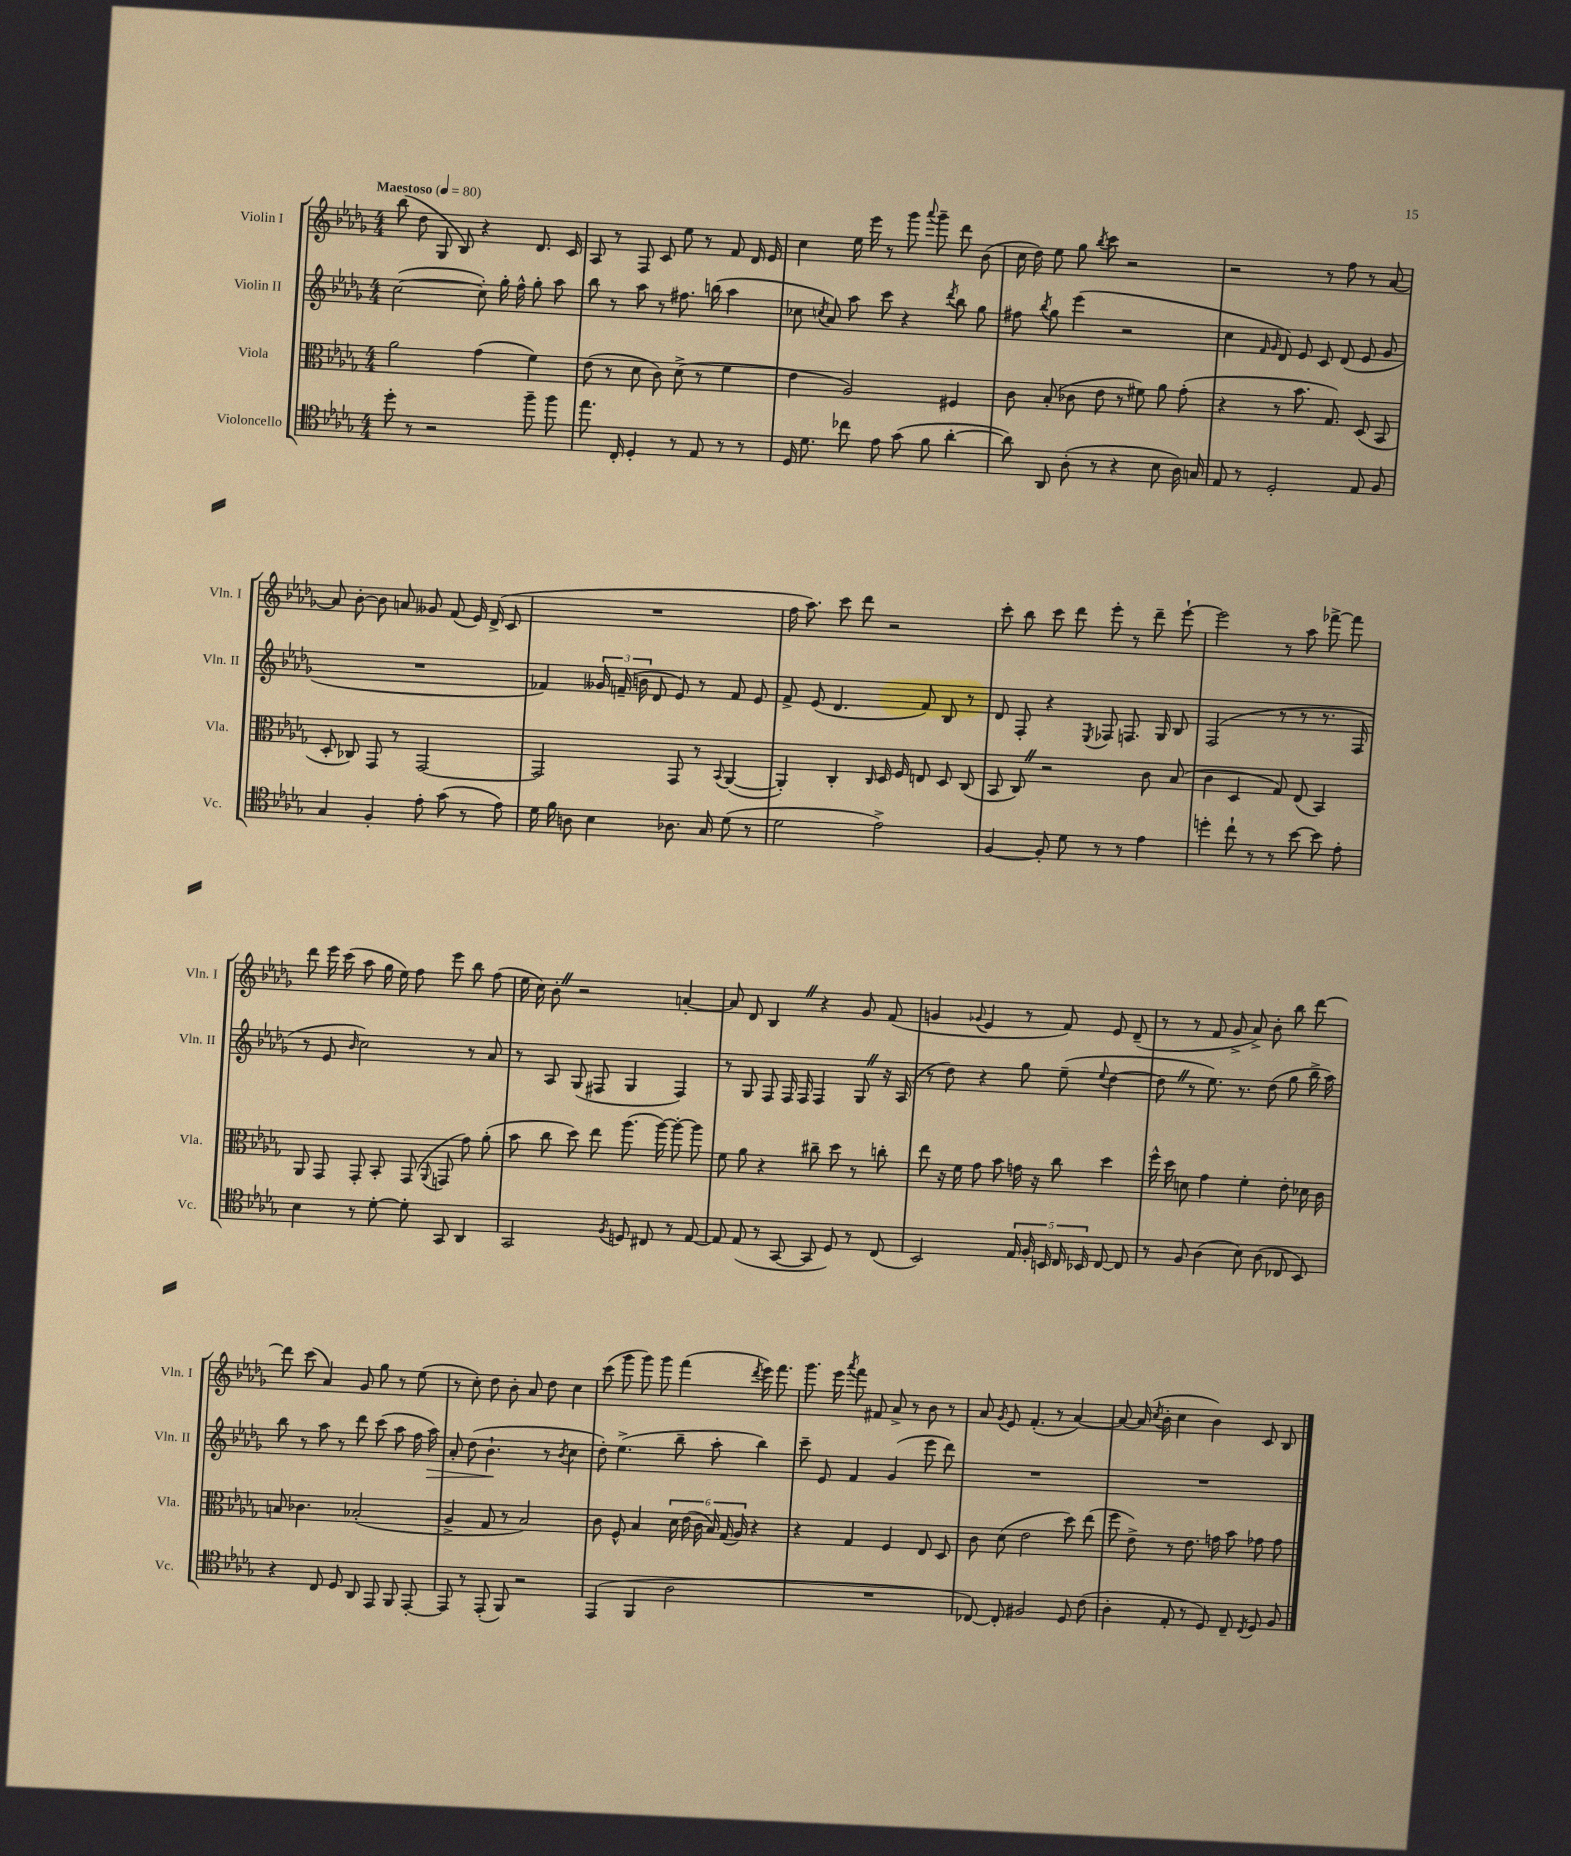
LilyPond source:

<<
\new StaffGroup <<
\new Staff = "s0" \with { instrumentName = "Violin I" shortInstrumentName = "Vln. I" } {
    \clef treble \key des \major \numericTimeSignature \time 4/4 \tempo "Maestoso" 4 = 80
    \autoBeamOff bes''8( des''8 ges8 bes8) r4 des'8. c'16 |
    aes8 r8 f8 c'8 ees''8 r8 f'8 des'16 ees'16 |
    c''4 ees''16 ees'''16 r8 ges'''8 \appoggiatura { aes'''8 } ges'''8-- des'''8 bes'8( |
    c''16 des''16) ees''8 ges''8 \acciaccatura { bes''8 } c'''8 r2 |
    r2 r8 f''8 r8 aes'8~ |
    aes'8 bes'8~-. bes'8 a'8 geses'8 f'8( ees'16) des'16->( c'8 |
    R1 |
    f''16 aes''8.) c'''8 des'''8 r2 |
    c'''8-. bes''8 c'''8 des'''8 ees'''8-. r8 des'''8-- ees'''8~-! |
    ees'''2 r8 aes''8 fes'''8~-> fes'''8 |
    des'''8 ees'''16 c'''16( aes''8 ges''16 ees''16) f''8 ees'''8 bes''8 f''8( |
    ees''16 c''16) bes'8-. \once \override BreathingSign.text = \markup { \musicglyph "scripts.caesura.straight" } \breathe r2 a'4~-. |
    a'8 des'8 bes4 \once \override BreathingSign.text = \markup { \musicglyph "scripts.caesura.straight" } \breathe r4 ges'8 f'8( |
    g'4 \appoggiatura { ges'8 } ees'4 r8 f'8) ees'8 des'8--( |
    r8 r8 f'8 ges'8-> aes'8->) bes'8-. bes''8 des'''8~ |
    des'''8 c'''8( aes'4) ges'8 ges''8 r8 ees''8( |
    r8 c''8-.) des''8 bes'8-. aes'8 des''8 c''4 |
    c'''8( ges'''8 ges'''8) ges'''8 f'''4( \acciaccatura { des'''8 } ees'''16) f'''8. |
    ges'''8. ees'''16 \acciaccatura { aes'''8 } f'''8 fis'8 aes'8-> r8 bes'8 r8 |
    aes'8 \acciaccatura { ges'8 } ees'8 f'4.-.( r8 aes'4~) |
    aes'8~ aes'16( \acciaccatura { c''8 } bes'16-. c''4 bes'4) c'8 bes8 \bar "|." |
}
\new Staff = "s1" \with { instrumentName = "Violin II" shortInstrumentName = "Vln. II" } {
    \clef treble \key des \major \numericTimeSignature \time 4/4
    \autoBeamOff c''2~( c''8-.) ges''16-. f''16-^ ges''8-. aes''8 |
    bes''8 r8 aes''8 r8 fis''8. b''16( aes''4 |
    ces''8 \acciaccatura { c''8 } aes'8) aes''8 c'''8 r4 \acciaccatura { des'''8 } bes''8 ges''8 |
    fis''8 \acciaccatura { bes''8 } ges''8 ees'''4( r2 |
    c''4 \grace { f'16 ges'16 } des'8) ees'8 c'8 des'8( ees'8 ges'8 |
    R1 |
    fes'4) \tuplet 3/2 { geses'16 f'16--( b'16 } des'8 ees'8) r8 f'8 ees'8 |
    f'8-> ees'8( des'4. f'8) bes8 r8 |
    des'8 f8-. r4 \acciaccatura { ees8 } fes8 f8. ges16 bes8 |
    f2( r8 r8 r8. f16 |
    r8 ees'8 \grace { bes'16 } c''2) r8 aes'8 |
    r8 aes8 ges8( fis8 ges4 fis4) |
    r8 ges8 f8 f16 f16 f4 ges8 \once \override BreathingSign.text = \markup { \musicglyph "scripts.caesura.straight" } \breathe r16 aes16( |
    r8 des''8) r4 ges''8 ees''8--( \appoggiatura { ees''8 } des''4~ |
    des''8 \once \override BreathingSign.text = \markup { \musicglyph "scripts.caesura.straight" } \breathe r8 ees''8.) r8. des''8( ges''8 bes''16-> aes''16) |
    bes''8 r8 aes''8 r8 des'''8 c'''8( aes''8 f''16 aes''16\>) |
    aes'8-. des''8( bes'4.-!\! r8 \acciaccatura { bes'8 } c''4 |
    des''8-.) ees''4.->( bes''8-- aes''8-. bes''4) |
    c'''8-- ees'8 f'4 ges'4( ees'''8 des'''8) |
    R1 |
    R1 \bar "|." |
}
\new Staff = "s2" \with { instrumentName = "Viola" shortInstrumentName = "Vla." } {
    \clef alto \key des \major \numericTimeSignature \time 4/4
    \autoBeamOff aes'2 ges'4( f'4) |
    ees'8( r8 des'8 c'8) des'8->( r8 f'4 |
    ees'4 aes2) fis4 |
    c'8 bes8-.( ces'8 ees'8 r8 fis'8) aes'8 ges'8-.( |
    r4 r8 bes'8. ges8.) des8( bes,8 |
    des8-. ces8) ges,8 r8 ges,2~ |
    ges,2 ges,8 r8 \appoggiatura { bes,8 } aes,4~( |
    aes,4-.) c4-. \grace { c16 } des16 f16 e8 des8 c8( |
    bes,8 c8) \once \override BreathingSign.text = \markup { \musicglyph "scripts.caesura.straight" } \breathe r2 c'8 bes8( |
    c'4 des4 ges8) ees8( bes,4) |
    aes,8 ges,8 ges,8-. bes,8-. ges,8( \appoggiatura { aes,8 } g,8 ges'8) aes'8-.( |
    bes'8 c''8 des''8) ees''8 aes''8.( aes''16~) aes''8~-. aes''8 |
    f'8 aes'8 r4 cis''8-- des''8 r8 c''8-. |
    ees''8 r16 f'16 ges'8 bes'8 g'16 r16 c''8 des''4 |
    f''16-^ des''16 d'8 ges'4 f'4-. ees'8-. des'16 c'16 |
    b8 ces'4. bes2-.( |
    aes4-> ges8 r8 bes2) |
    c'8 f8-^ bes4 \tuplet 6/4 { des'16 ees'16( c'16 bes16) ges16( aes16) } r4 |
    r4 ges4 f4 ees8 des8 |
    c'8 des'8( ees'2 des''8) ees''8( |
    f''8 ees'8->) r8 ees'8. g'16 bes'8 ges'8 ges'8 \bar "|." |
}
\new Staff = "s3" \with { instrumentName = "Violoncello" shortInstrumentName = "Vc." } {
    \clef tenor \key des \major \numericTimeSignature \time 4/4
    \autoBeamOff des''8-. r8 r2 f''8-- f''8 |
    ees''8. c16-. des4-. r8 ees8 r8 r8 |
    des16 des'8. ces''8 ees'8 ges'8( f'8 aes'4~-. |
    aes'8) aes,8 aes8-.( r8 r4 bes8 aes16) g16 |
    ees8 r8 des2-. ees8 f8 |
    ges4 f4-. ees'8-. ges'8( r8 ees'8) |
    des'16 f'16 a8 bes4 aes8. ges16 des'8( r8 |
    des'2 ees'2->) |
    f4~ f8-. des'8 r8 r8 ees'4 |
    d''4-. c''8-! r8 r8 bes'8~ bes'8 ees'8-. |
    bes4 r8 des'8~-. des'8-. ges,8 aes,4 |
    ges,2 \acciaccatura { f8 } d8 cis8 r8 ees8~ |
    ees8 ees8( r8 ges,8~ ges,8 des8) r8 c8( |
    bes,2) \tuplet 5/4 { ees16 f16-. b,16 c16 bes,16 } c8~ c8 |
    r8 f8 aes4( bes8) aes8( ces8 bes,8) |
    r4 c8 des8 aes,8 ees,8 f,8 ees,8~-. |
    ees,8 r8 ees,8-.( f,8) r2 |
    ees,4( f,4 aes2 |
    R1 |
    ces8~) ces8-. fis2 des8 c'8( |
    aes4-. ees8-. r8 des8) c8-- \acciaccatura { c8 } des8 f8 \bar "|." |
}
>>
>>
\layout { \context { \Score \remove "Bar_number_engraver" } }
